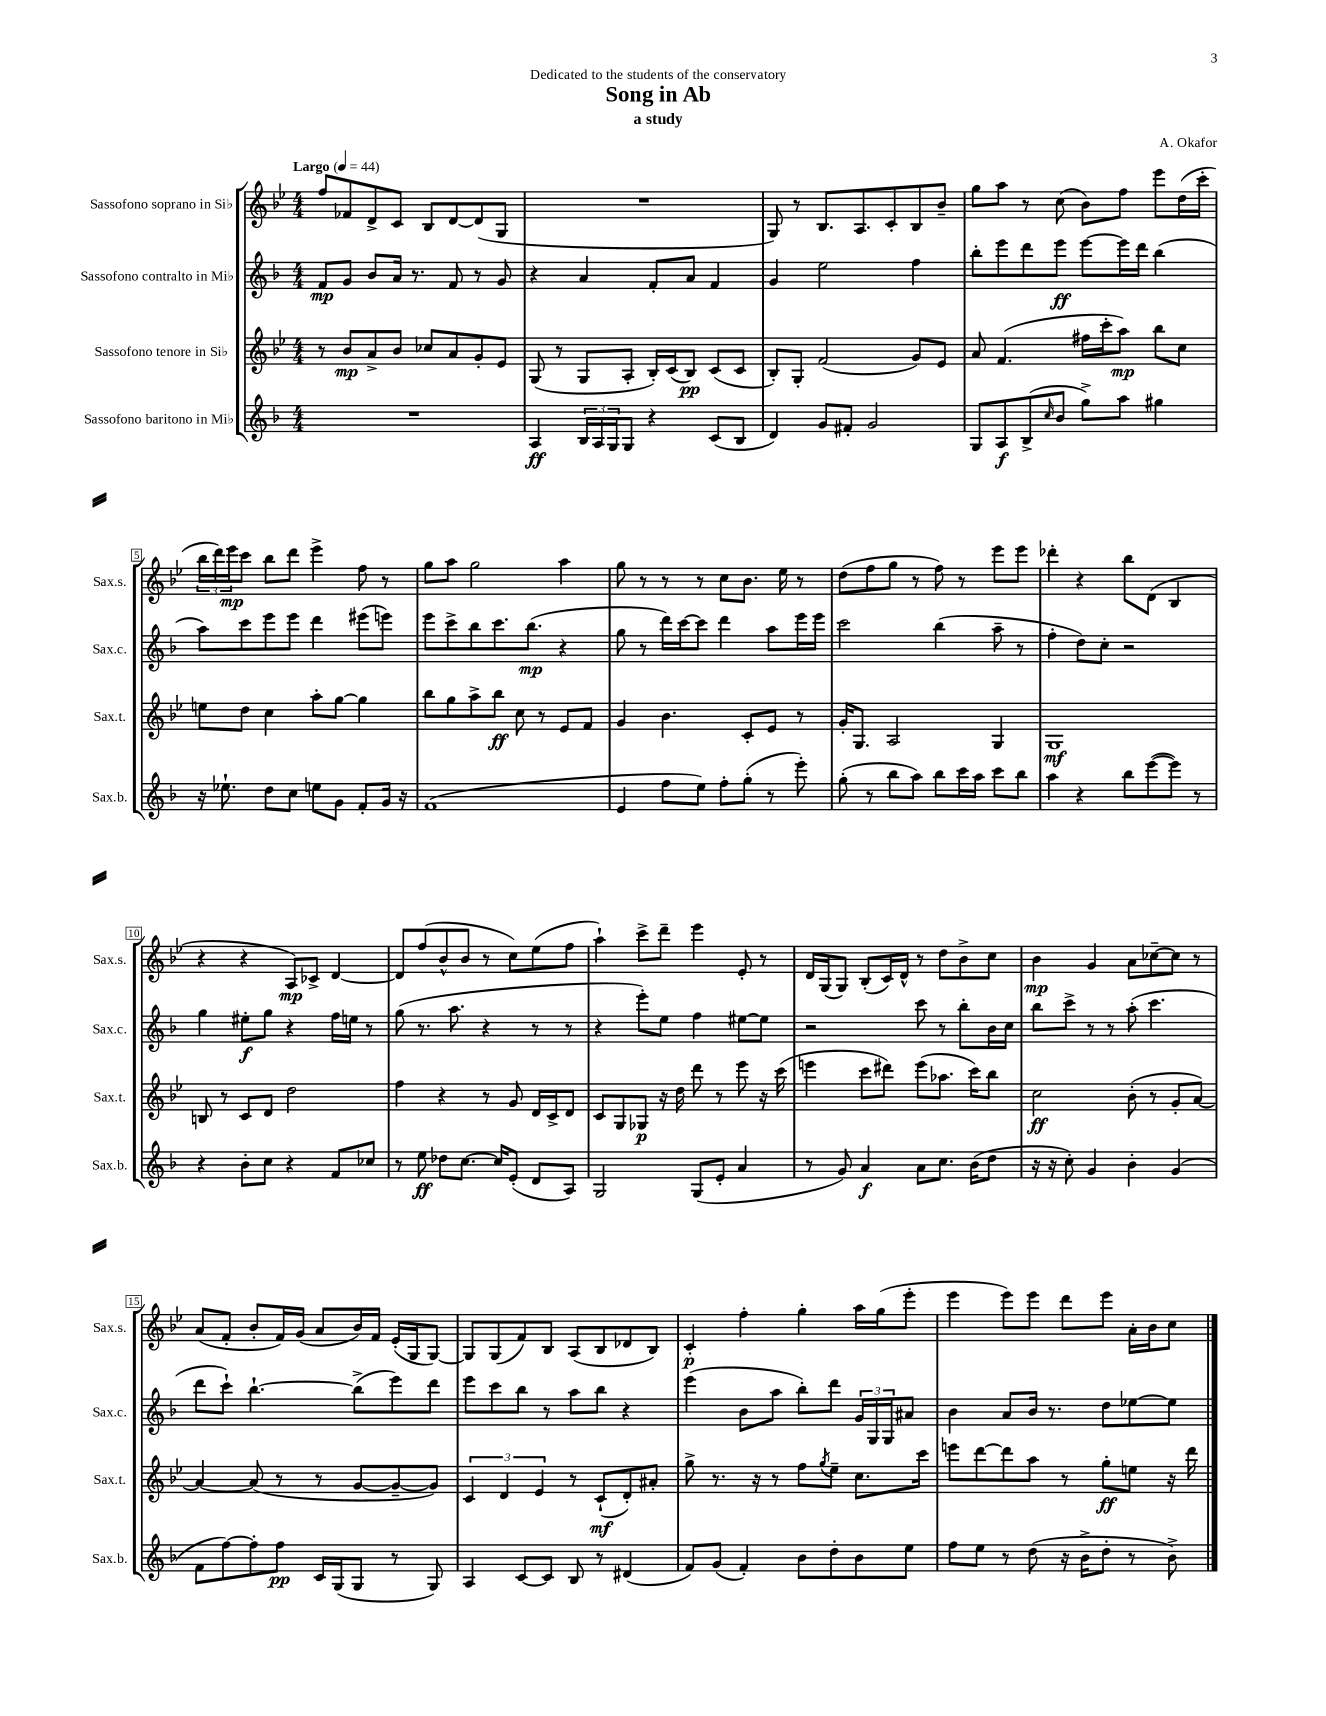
\header { title = "Song in Ab" composer = "A. Okafor" subtitle = "a study" dedication = "Dedicated to the students of the conservatory" }
<<
\new StaffGroup <<
\new Staff = "s0" \with { instrumentName = "Sassofono soprano in Sib" shortInstrumentName = "Sax.s." } {
    \clef treble \key bes \major \numericTimeSignature \time 4/4 \tempo "Largo" 4 = 44
    f''8 fes'8 d'8-> c'8 bes8 d'8~ d'8( g8 |
    R1 |
    g8) r8 bes8. a8. c'8-. bes8 bes'8-- |
    g''8 a''8 r8 c''8( bes'8) f''8 ees'''8 d''16( c'''16-. |
    \tuplet 3/2 { bes''16 d'''16) ees'''16\mp } c'''8 bes''8 d'''8 ees'''4-> f''8 r8 |
    g''8 a''8 g''2 a''4 |
    g''8 r8 r8 r8 c''8 bes'8. ees''16 r8 |
    d''8( f''8 g''8 r8 f''8) r8 ees'''8 ees'''8 |
    des'''4-. r4 bes''8 d'8( bes4 |
    r4 r4 a8\mp) ces'8-> d'4~ |
    d'8 f''8( bes'8-^ bes'8 r8 c''8) ees''8( f''8 |
    a''4-!) c'''8-> d'''8-- ees'''4 ees'8-. r8 |
    d'16 g16( g8) bes8-.( c'16) d'16-^ r8 d''8 bes'8-> c''8 |
    bes'4\mp g'4 a'8 ces''8~-- ces''8 r8 |
    a'8( f'8-. bes'8-. f'16) g'16( a'8 bes'16) f'16 ees'16-.( g16 g8~) |
    g8 g8( f'8) bes8 a8( bes8 des'8 bes8) |
    c'4-.\p f''4-. g''4-. a''16 g''16( ees'''8-. |
    ees'''4 ees'''8) ees'''8 d'''8 ees'''8 a'16-. bes'16 c''8 \bar "|." |
}
\new Staff = "s1" \with { instrumentName = "Sassofono contralto in Mib" shortInstrumentName = "Sax.c." } {
    \clef treble \key f \major \numericTimeSignature \time 4/4
    f'8\mp g'8 bes'8 a'16 r8. f'8 r8 g'8 |
    r4 a'4 f'8-. a'8 f'4 |
    g'4 e''2 f''4 |
    bes''8-. e'''8 d'''8 e'''8\ff e'''8~ e'''16 d'''16 bes''4( |
    a''8) c'''8 e'''8 e'''8 d'''4 eis'''8( e'''8) |
    e'''8 c'''8-> bes''8 c'''8. bes''8.\mp( r4 |
    g''8 r8 d'''16) c'''16~ c'''8 d'''4 a''8 e'''16 e'''16 |
    c'''2 bes''4( a''8-- r8 |
    f''4-. d''8) c''8-. r2 |
    g''4 eis''8-.\f g''8 r4 f''16 e''16 r8 |
    g''8( r8. a''8. r4 r8 r8 |
    r4 e'''8-.) e''8 f''4 eis''8~ eis''8 |
    r2 c'''8 r8 bes''8-. bes'16 c''16 |
    bes''8 c'''8-> r8 r8 a''8-.( c'''4. |
    d'''8 c'''8-!) bes''4.~-! bes''8->( e'''8) d'''8 |
    e'''8 c'''8 bes''8 r8 a''8 bes''8 r4 |
    e'''4( bes'8 a''8 bes''8-.) d'''8 \tuplet 3/2 { g'16 g16 g16 } ais'8 |
    bes'4 a'8 bes'16 r8. d''8 ees''8~ ees''8 \bar "|." |
}
\new Staff = "s2" \with { instrumentName = "Sassofono tenore in Sib" shortInstrumentName = "Sax.t." } {
    \clef treble \key bes \major \numericTimeSignature \time 4/4
    r8 bes'8\mp a'8-> bes'8 ces''8 a'8 g'8-. ees'8 |
    g8( r8 g8 a8-. bes16-.) c'16( bes8\pp) c'8( c'8 |
    bes8-.) g8-. f'2( g'8) ees'8 |
    a'8 f'4.( fis''16 c'''16-. a''8\mp) bes''8 c''8 |
    e''8 d''8 c''4 a''8-. g''8~ g''4 |
    bes''8 g''8 a''8-> bes''8\ff c''8 r8 ees'8 f'8 |
    g'4 bes'4. c'8-. ees'8 r8 |
    g'16-. g8. a2 g4 |
    g1\mf |
    b8 r8 c'8 d'8 d''2 |
    f''4 r4 r8 g'8 d'16 c'16-> d'8 |
    c'8 g8 ges8\p r16 d''16 d'''8 r8 ees'''8 r16 c'''16( |
    e'''4 c'''8 dis'''8) e'''8( aes''8. c'''16) bes''8 |
    c''2\ff bes'8-.( r8 g'8-. a'8~) |
    a'4~ a'8( r8 r8 g'8~ g'8~-- g'8) |
    \tuplet 3/2 { c'4 d'4 ees'4 } r8 c'8-!\mf( d'8-.) ais'8-. |
    g''8-> r8. r16 r8 f''8 \acciaccatura { g''8 } ees''8-- c''8. c'''16 |
    e'''8 d'''8~ d'''8 a''8 r8 g''8-.\ff e''8 r16 d'''16 \bar "|." |
}
\new Staff = "s3" \with { instrumentName = "Sassofono baritono in Mib" shortInstrumentName = "Sax.b." } {
    \clef treble \key f \major \numericTimeSignature \time 4/4
    R1 |
    a4\ff \tuplet 3/2 { bes16 a16 g16 } g8 r4 c'8( bes8 |
    d'4) g'8 fis'8-. g'2 |
    g8 a8\f bes8->( \grace { c''16 } bes'8 g''8->) a''8 gis''4 |
    r16 ees''8.-! d''8 c''8 e''8 g'8 f'8-. g'16 r16 |
    f'1( |
    e'4 f''8 e''8) f''8-. g''8-.( r8 e'''8-.) |
    g''8-.( r8 bes''8 a''8) bes''8 c'''16 a''16 c'''8 bes''8 |
    a''4 r4 bes''8 e'''8~( e'''8) r8 |
    r4 bes'8-. c''8 r4 f'8 ces''8 |
    r8 e''8\ff des''8 c''8.~ c''16 e'8-.( d'8 a8) |
    g2 g8( e'8-. a'4 |
    r8 g'8) a'4\f a'8 c''8. bes'16( d''8 |
    r16 r16 c''8-.) g'4 bes'4-. g'4( |
    f'8 f''8~) f''8-. f''8\pp c'16 g16( g8 r8 g8) |
    a4 c'8~ c'8 bes8 r8 dis'4( |
    f'8) g'8( f'4-.) bes'8 d''8-. bes'8 e''8 |
    f''8 e''8 r8 d''8( r16 bes'16-> d''8-. r8 bes'8->) \bar "|." |
}
>>
>>
\layout { \context { \Score \override BarNumber.stencil = #(make-stencil-boxer 0.1 0.3 ly:text-interface::print) } }
